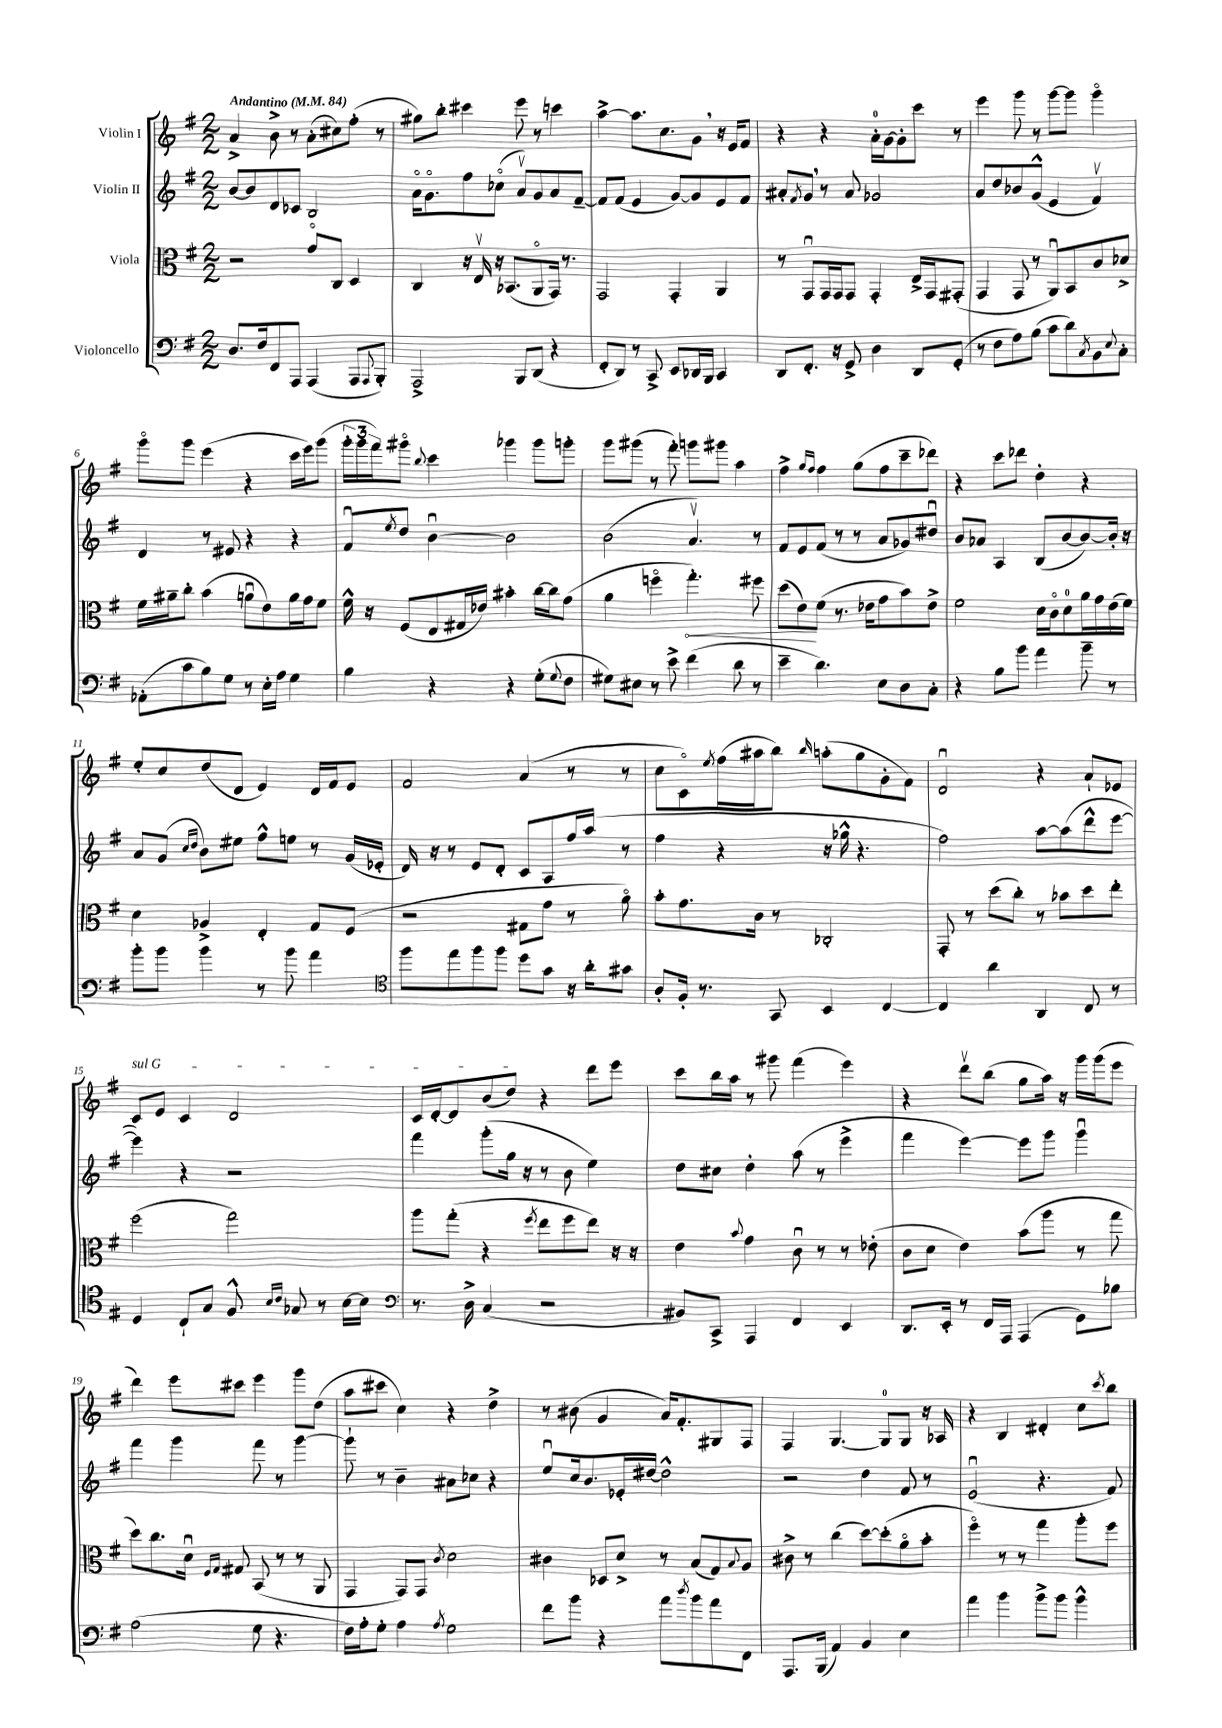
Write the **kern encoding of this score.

**kern	**kern	**dynam	**kern	**kern
*part4	*part3	*part3	*part2	*part1
*staff4	*staff3	*staff3	*staff2	*staff1
*I"Violoncello	*I"Viola	*	*I"Violin II	*I"Violin I
*clefF4	*clefC3	*	*clefG2	*clefG2
*k[f#]	*k[f#]	*	*k[f#]	*k[f#]
*M2/2	*M2/2	*	*M2/2	*M2/2
*MM84	*MM84	*	*MM84	*MM84
=1	=1	=1	=1	=1
!	!	!	!	!LO:TX:a:B:t=Andantino
8.D/L	2r	.	[8b/L	4a^/
.	.	.	8b/]	.
16F#/k	.	.	.	.
8FF#/	.	.	8d/	8b^\
8AAA/J	.	.	8c-X/J	8r
(4AAA/	8g/L	.	2B/	(8a'\L
.	8C/J	.	.	8cc#X\)
8AAA/L	4D/	.	.	(8ff#'\J
8qqAAA/	.	.	.	.
8BBB'/J)	.	.	.	8r
=2	=2	=2	=2	=2
2AAA^/	4C/	.	16a\KL	8gg#X\L)
.	.	.	8.g\	.
.	.	.	.	8bb'\J
.	16r	.	8ff#\	4ccc#X\
.	16Ev/	.	.	.
.	16r	.	(8cc-X\J	.
.	(8.BB-X/L	.	.	.
8BBB/L	.	.	8av/L)	8eee\
(8DD/J	8AA/	.	8g/	8r
4r	16GG/Jk)	.	8a/	4cccn\
.	8.r	.	.	.
.	.	.	[8f#~/J	.
=3	=3	=3	=3	=3
8FF#'/L	2GG/	.	8f#/L]	[4aa^\
8DD/J)	.	.	(8f#/J	.
8r	.	.	4e/	8.aa\L]
8CC^/	.	.	.	.
.	.	.	.	8.cc\
8EE/L	4GG'/	.	[8g/L)	.
16DD-X/L	.	.	8g/]	8g,\J
16BBB/JJ	.	.	.	.
4CC/	4AA/	.	8e/	16r
.	.	.	.	16e/KL
.	.	.	8f#/J	8f#/J
=4	=4	=4	=4	=4
8DD/L	8r	.	8a#X'/L	4r
.	.	.	8qf#/	.
8.FF#'/J	8GGu/L	.	8g,/J	.
.	16GG/L	.	8r	4r
16r	16GG/J	.	.	.
8GG^/	8GG/J	.	8a#/	.
4D\	4GG'/	.	2g-X/	16a'\LL
.	.	.	.	[16g\J
.	.	.	.	8g'\]
8DD/L	16E^/LL	.	.	8ccc\J
.	16GG/J	.	.	.
(8GG'/J	(8GG#X'/J	.	.	8r
=5	=5	=5	=5	=5
8r	4GG/	.	8a/L	4eee\
8F#\L	.	.	8dd/	.
8A\)	8GG/	.	8b-X/	8ggg\
(8B\J	8r	.	(8g^^/J	8r
8c\L	8AAu/L)	.	4e/	[8ggg\L
8d\)	8BB/	.	.	8ggg\J]
8qC/	.	.	.	.
8BB\	8c/	.	4f#v/)	4ggg\
8qqE/	.	.	.	.
8C'\J	8d-X^/J	.	.	.
!!LO:LB:g=z
=6	=6	=6	=6	=6
(8AA-X'\L	16f#\LL	.	4d/	8ggg\L
.	16a#X~\J	.	.	.
8c\	8cc'\J	.	.	8ggg\J
8B\)	(4b\	.	8r	(4eee\
8G\J	.	.	8e#X/	.
8r	8anu\L	.	4r	4r
16E'\LL	8e\)	.	.	.
16A\JJ	.	.	.	.
4G\	16a\L	.	4r	16ccc\LL
.	16g\J	.	.	16eee\J)
.	8f#\J	.	.	(8ggg\J
=7	=7	=7	=7	=7
4B\	16f#^^\	.	8f#u/L	24ggg'\LL
.	.	.	.	24ggg\
.	16r	.	.	.
.	.	.	.	24fff#\J)
.	.	.	8qee/	.
.	(8F#/L	.	8dd/J	8ggg#X\J
.	.	.	.	8qqbb/
4r	8E/	.	[4bu\	4ccc\
.	16G#X/L	.	.	.
.	16e-X/JJ)	.	.	.
4r	4b#X'\	.	2b\]	4ggg-X\
(8G'\L	[16cc\LL	.	.	8ggg-\L
.	16cc\J]	.	.	.
8qqG/	.	.	.	.
8F#\J	(8g\J	.	.	8gggn'\J
=8	=8	=8	=8	=8
8G#X\L)	4a\	.	(2b\	8ggg\L
8E#X\J	.	.	.	(8ggg#X\J
8r	4ffn\	.	.	8r
8e^\	.	.	.	8fff#'\)
!	!	!LO:HP:b	!	!
(4f#\	4.gg'\)	<	4.av/)	8gggn\L
.	.	.	.	8ggg#X\J
8d\	.	.	.	4aa\
8r	8ff#X\	.	8r	.
=9	=9	=9	=9	=9
4e~\	(8dd\L	.	8f#/L	4ff#^\
.	8e\)	.	8e/	.
.	.	.	.	16qqgg/LL
.	.	.	.	16qqff#/JJ
4.d\)	(8f#\J	[	(8f#/J	4ff#\
.	8.r	.	8r	.
.	.	.	8r	(8gg\L
.	16e-X\KL	.	.	.
8E\L	8g\	.	8a/L	8ff#\
8D\	8b\)	.	8g-X/)	8ccc~\
8C'\J	8e-^\J	.	8dd#Xu/J	8ddd-X\J)
=10	=10	=10	=10	=10
4r	2f#\	.	8b/L	4r
.	.	.	8a-X/J	.
8B\L	.	.	4A/	8ccc\L
8b\J	.	.	.	8ddd-X\J
4a\	16d\LL	.	(8B/L	4dd'\
.	16c\J	.	.	.
.	8d\	.	[8b/	.
8b~\	16a\L	.	8b/_)	4r
.	16g\	.	.	.
8r	(16e\	.	16b'/Jk]	.
.	16f#\JJ)	.	16r	.
!!LO:LB:g=z
=11	=11	=11	=11	=11
8b'\L	4d\	.	8a/L	8ee'/L
8b\J	.	.	(8g/J	8cc/
.	.	.	16qqcc/LL	.
.	.	.	16qqdd/JJ	.
4b\	4A-X^/	.	8b\L)	(8dd/
.	.	.	8ee#X\J	8d/J
8r	4E'/	.	8ff#^^\L	4e/)
8b\	.	.	8een\J	.
4a\	8G/L	.	8r	16d/LL
.	.	.	.	16f#/J
.	(8F#/J	.	(16g/LL	8e/J
.	.	.	16e-X'/JJ	.
=12	=12	=12	=12	=12
*clefC4	*	*	*	*
8ff#\L	2r	.	16d/)	2f#/
.	.	.	16r	.
8ee\	.	.	8r	.
8ff#\	.	.	8e/L	.
8ff#\J	.	.	8d'/J	.
8dd\L	8G#X\L	.	8c/L	(4a/
8g\J	8g\J	.	8A/	.
16r	8r	.	16ff#/L	8r
16a'\KL	.	.	(16aa/JJ	.
8g#X\J	8a\)	.	8r	8r
=13	=13	=13	=13	=13
8A'/L	8b'\L	.	4ff#\	8cc\L
16F#'/Jk	8.g\	.	.	8c\)
8.r	.	.	.	.
.	.	.	.	8qee/
.	.	.	4r	(16ff#\L
.	16c\Jk	.	.	16aa#X\J
8GG/	8r	.	.	8bb\J)
.	.	.	.	16qqbb/
4BB/	2C-X'/	.	16r	(8aan'\L
.	.	.	16gg-X^^\	.
.	.	.	4.r	8gg\
[4C/	.	.	.	8g'\
.	.	.	.	8f#\J)
=14	=14	=14	=14	=14
4C/]	8GG'/	.	2ff#\)	2du/
.	8r	.	.	.
4a\	(8dd\L	.	.	.
.	8cc'\J)	.	.	.
4AA/	8r	.	[8aa\L	4r
.	8b-X\L	.	(8aa\]	.
8C/	8dd\	.	8ddd^^\	8a`/L
8r	8ee'\J	.	[8eee\J	8e-X/J
!!LO:LB:g=z
=15	=15	=15	=15	=15
!	!	!	!	!LO:TX:a:i:t=sul G
4D/	(2ff#\	.	4eee\])	8c/L
.	.	.	.	8e/J
8C`/L	.	.	4r	4c/
8G/J	.	.	.	.
8F#^^/	2gg\)	.	2r	2d/
16qqB/LL	.	.	.	.
16qqc/JJ	.	.	.	.
8G-X/	.	.	.	.
8r	.	.	.	.
[16B\LL	.	.	.	.
16B\JJ]	.	.	.	.
=16	=16	=16	=16	=16
*clefF4	*	*	*	*
8.r	8aa\L	.	4fff#\	16c/LL
.	.	.	.	[16d'/J
.	(8gg'\J	.	.	8d/]
16D^\	.	.	.	.
(4C/	4r	.	(8ggg'\L	(8b/
.	.	.	16gg\Jk	8dd/J)
.	.	.	16r	.
.	8qff#/	.	.	.
2r	8ee\L	.	8r	4r
.	8ff#\	.	8b\	.
.	8ee\J)	.	4ee\)	8ddd\L
.	16r	.	.	8eee\J
.	16r	.	.	.
=17	=17	=17	=17	=17
8BB#X/L)	4e\	.	8dd\L	8ccc\L
8CC^/J	.	.	8cc#X\J	16bb\L
.	.	.	.	16aa\JJ
.	8qqb/	.	.	.
4AAA/	4g\	.	4dd'\	8r
.	.	.	.	8ggg#X\
4FF#/	8cu\	.	(8aa\	(4fff#\
.	8r	.	8r	.
4EE/	8r	.	4eee^\	4eee\)
.	(8e-X'\	.	.	.
=18	=18	=18	=18	=18
8.DD/L	8c\L	.	4fff#\	4r
.	8d\J	.	.	.
16EE'/Jk	.	.	.	.
8r	4e\)	.	[4eee\)	8dddv\L
16FF#/LL	.	.	.	(8bb\J
16AAA/JJ	.	.	.	.
(4AAA/	(8b\L	.	8eee\L]	8gg\L
.	8aa\J	.	8ggg\J	16aa\Jk)
.	.	.	.	16r
8GG\L)	8r	.	4gggu\	16ggg\LL
.	.	.	.	(16ggg\J
8B-X\J	8gg\	.	.	8eee\J
!!LO:LB:g=z
=19	=19	=19	=19	=19
(2A\	8dd\L)	.	4fff#\	4ddd\)
.	8.cc\	.	.	.
.	.	.	4ggg\	8eee\L
.	16du\Jk	.	.	.
.	16qqF#/LL	.	.	.
.	16qqG/JJ	.	.	.
.	8G#X/	.	.	8ccc#X\J
8G\	(8BB/	.	8fff#\	4eee\
4.r	8r	.	8r	.
.	8r	.	[4ggg\	8ggg\L
.	8AA/	.	.	(8dd\J
=20	=20	=20	=20	=20
16F#\LL)	4GG/	.	8ggg`\]	8aa\L
16A'\J	.	.	.	.
8G'\J	.	.	8r	8ccc#X\J
4A\	8GG/L)	.	4b~\	4cc\)
.	8GG/J	.	.	.
8qA/	8qc/	.	.	.
2G\	2d\	.	8a#X\L	4r
.	.	.	8cc-X\J	.
.	.	.	4r	4dd^\
=21	=21	=21	=21	=21
8f#\L	4c#X\	.	8eeu/L	8r
8b\J	.	.	16cc/k	(8b#X\
.	.	.	8.b/	.
4r	8D-X/L	.	.	4g/
.	8d^/J	.	16e-X'/L	.
.	.	.	[16dd#X/JJ	.
8a\L	8r	.	2dd#^^\]	16a/KL)
.	.	.	.	8.f#'/
8qdd/	.	.	.	.
8b\	(8B/L	.	.	.
8a\	8G/)	.	.	8G#X/
.	8qqB/	.	.	.
8FF#\J	8A/J	.	.	8F#/J
=22	=22	=22	=22	=22
8.AAA/L	8c#X^\	.	2r	4F#/
.	8r	.	.	.
(16BBB/Jk	.	.	.	.
4AA/)	(4cc\	.	.	[4.G/
4BB/	[8dd\L)	.	4dd\	.
.	(8dd'\]	.	.	8G/L]
4E\	8a\	.	8f#/	8G/J
.	8b'\J	.	8r	16r
.	.	.	.	16A-X/
=23	=23	=23	=23	=23
4a\	4ff#\)	.	(2eu/	4r
4b\	8r	.	.	4B/
.	8r	.	.	.
8b^\L	4gg\	.	4.r	4d#X'/
8b\J	.	.	.	.
4b^^\	8aa'\L	.	.	8cc\L
.	.	.	.	8qccc/
.	8ff#\J	.	8f#/)	8bb\J
==	==	==	==	==
*-	*-	*-	*-	*-
